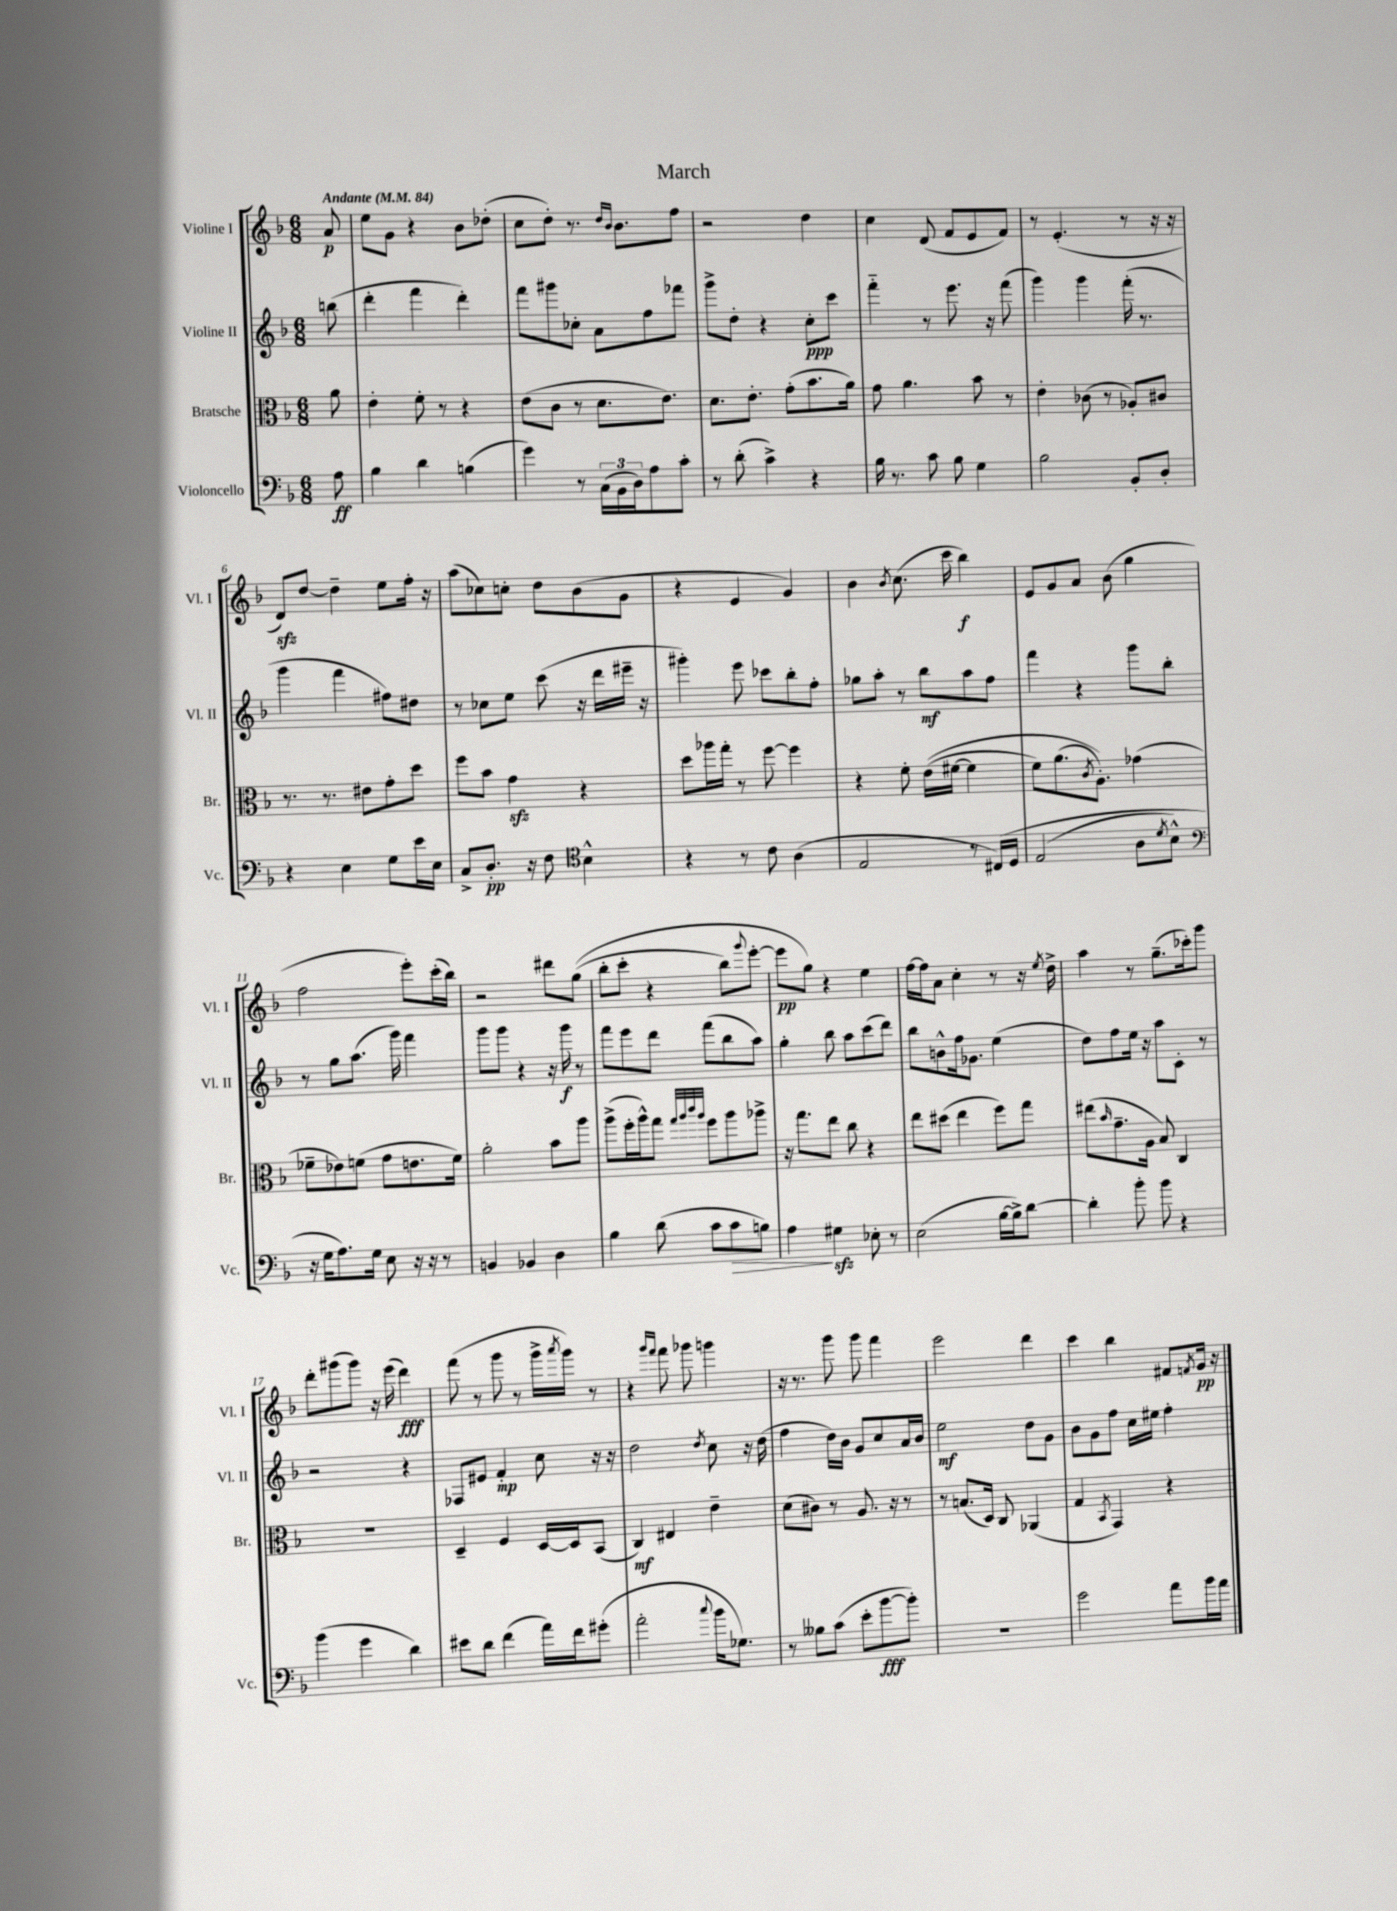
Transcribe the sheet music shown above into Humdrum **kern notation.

**kern	**kern	**kern	**kern
*staff4	*staff3	*staff2	*staff1
*clefF4	*clefC3	*clefG2	*clefG2
*k[b-]	*k[b-]	*k[b-]	*k[b-]
*M6/8	*M6/8	*M6/8	*M6/8
*MM84	*MM84	*MM84	*MM84
8A	8a	(8bb	8a
=	=	=	=
4B-	4e'	4ddd'	8ee
.	.	.	8g
4d	8f'	4fff	4r
.	8r	.	.
(4B	4r	4ddd')	8b-
.	.	.	(8dd-'
=	=	=	=
4g)	(8e	8fff	8cc
.	8c	8ggg#	8dd')
8r	8r	8cc-'	8.r
(24C	8.d	8a	.
24BB-	.	.	.
.	.	.	16qqdd
.	.	.	16qqb-
.	.	.	8.b-
24D)	.	.	.
8A	.	8ff	.
.	8.e)	.	.
8c'	.	8fff-	8ff
=	=	=	=
8r	8.d	8ggg^	2r
(8d'	.	8dd'	.
.	8.e'	.	.
4c^)	.	4r	.
.	(8g'	.	.
4r	8.b-	8cc'	4dd
.	.	8ccc	.
.	16a)	.	.
=	=	=	=
16B-	8g	4fff'~	4cc
8.r	.	.	.
.	4.a	.	.
8c	.	8r	(8d
8B-	.	8.eee	8f
4G	8b-	.	8e
.	.	16r	.
.	8r	(8fff	8f)
=	=	=	=
2B-	4e'	4ggg)	8r
.	.	.	(4.e'
.	(8c-	4ggg	.
.	8r	.	.
8BB-'	8A-')	(16fff'	8r
.	.	8.r	.
8D'	8c#	.	16r
.	.	.	16r
=	=	=	=
4r	8.r	4ggg	8d)
.	.	.	[8dd
.	8.r	.	.
4E	.	4fff	4dd~]
.	8e#	.	.
8G	8g'	8ff#)	8ee
16e	8dd	8dd#	16ff'
16E	.	.	16r
=	=	=	=
8C^	8ff	8r	(8aa
8.D'	8b-	8cc-	8cc-)
.	4g	8ee	8cc'
16r	.	.	.
8F	.	(8ccc	8dd
*clefC4	*	*	*
4B-^^	4r	16r	(8b-
.	.	16ddd	.
.	.	16eee#~	8g
.	.	16r	.
=	=	=	=
4r	8dd	4ggg#')	4r
.	16aa-	.	.
.	16gg'	.	.
8r	8r	8eee	4e
8c	[8ff	8ccc-	.
(4A	4ff]	8bb-'	4g)
.	.	8ff'	.
=	=	=	=
2E	4r	8gg-	4b-
.	.	8aa'	.
.	.	.	8qb-
.	8f'	8r	(8.cc
.	&((16e	8bb-	.
.	[16f#	.	16ccc
8r	4f#]	8aa	4bb-)
&(16C#)	.	8ff	.
16D	.	.	.
=	=	=	=
(2E	8f)	4fff	8e
.	(8.a	.	8g
.	.	4r	8a
.	8qc	.	.
.	8.A')&)	.	.
.	.	.	(8b-
8A	(4g-	8ggg	4gg
8qd	.	.	.
8B-^^)	.	8bb-'	.
=	=	=	=
*clefF4	*	*	*
16r	8f-~	8r	2ff
16G	.	.	.
8.A&)	8e-)	8gg	.
.	(8f	(8.aa	.
16G	.	.	.
8E	8g	.	.
.	.	16ggg)	.
16r	8.e	4fff	8eee')
16r	.	.	.
8r	.	.	(16ccc'
.	16f)	.	16bb-)
=	=	=	=
4BB	2a'	8ggg	2r
.	.	8ggg	.
4BB-	.	4r	.
4D	8b-	16r	8ddd#
.	.	16ggg	.
.	8aa	8r	&((8gg
=	=	=	=
4B-	(8aa^	8fff	8bb-'
.	16ff'	8eee	8ccc'
.	16aa^^)	.	.
(8d	8gg	8ddd	4r
.	32qqgg	.	.
.	32qqaa	.	.
.	32qqccc	.	.
.	32qqaa	.	.
8c	8ff	(8fff	.
8c	8aa	8bb-	8bb-)
.	.	.	8qqggg
8B)	8aa-^	8aa)	[8eee'
=	=	=	=
4A	16r	4gg'	8eee]
.	8.gg	.	.
.	.	.	8gg&)
4G#	8ee	8bb-	4r
.	8cc	8aa	.
8E-'	4r	(8ccc	4ee
8r	.	8ddd)	.
=	=	=	=
(2E	8ee	8bb-	[16ff
.	.	.	16ff]
.	(8dd#	8b^^	8a
.	4ee	16ff	4cc'
.	.	8.g-	.
[16B-	8ff)	(4ee	8r
16B-^])	.	.	.
[8d	8gg	.	16r
.	.	.	8qee
.	.	.	16dd^
=	=	=	=
4d']	(8ee#	8dd)	4aa
.	16qqb-	.	.
.	8.g~	8ff	.
8b-'	.	16ee	8r
.	16A	16r	.
8b-	8B-)	8aa	(8.gg~
4r	4C	8c'	.
.	.	.	16ccc-')
.	.	8r	8ggg
=	=	=	=
(4b-	2.r	2r	8ddd'
.	.	.	(8ggg#
4g	.	.	8ggg#)
.	.	.	16r
.	.	.	(16eee
4d)	.	4r	4ddd)
=	=	=	=
8e#	4D~	8F-	(8fff
8d	.	8e#	8r
(4f	4F	4f'	8ggg
.	.	.	8r
16a)	[16D	8cc	16ggg^
.	.	.	8qaaa
16f	16D]	.	16ggg)
(8g#'	(8BB-	16r	8r
.	.	16r	.
=	=	=	=
2a'	4C)	2dd	4r
.	.	.	16qqggg
.	.	.	16qqfff
.	4E#	.	8fff
.	.	.	8ggg-
8qqcc	.	8qdd	.
16b-	4e~	8cc	4ggg
8.G-)	.	.	.
.	.	16r	.
.	.	(16dd	.
=	=	=	=
8r	(8d	4ff	16r
.	.	.	8.r
8B--	8c#)	.	.
(8c	8r	16dd)	8ggg
.	.	16b-	.
8e'	8.A	8g	8ggg
[8b-	.	8cc	4fff
.	16r	.	.
8b-'])	8r	16a	.
.	.	16b-	.
=	=	=	=
2.r	8r	2ee	2eee
.	(8.B	.	.
.	16D)	.	.
.	8C	.	.
.	(4AA-	8dd	4ddd
.	.	8g	.
=	=	=	=
2g	4G	8b-	4ccc
.	.	8g	.
.	8qBB-	.	.
.	4GG)	8ff	4bb-
.	.	16cc	.
.	.	16ee#	.
8a	4r	4ff'	8f#
.	.	.	8qf
16b-	.	.	16g
16a	.	.	16r
==	==	==	==
*-	*-	*-	*-
